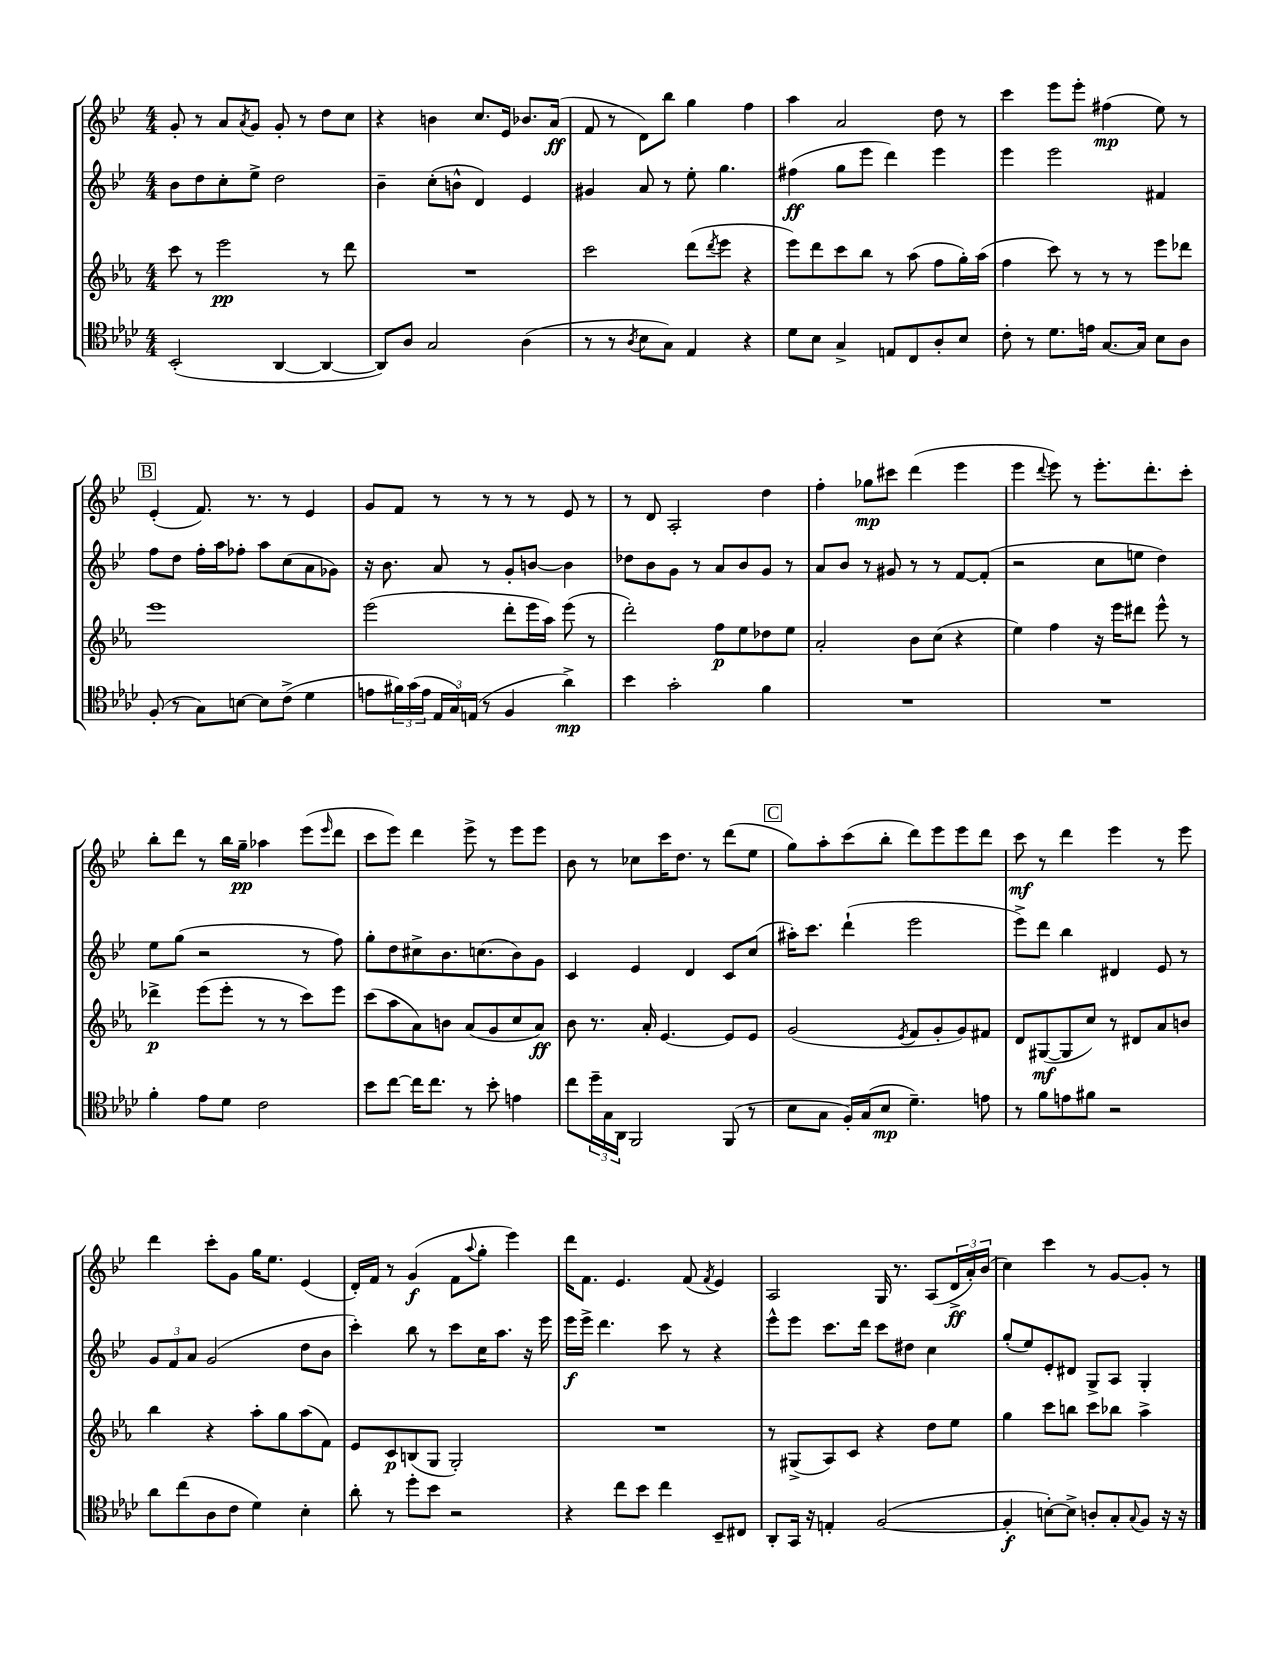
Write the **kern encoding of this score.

**kern	**dynam	**kern	**dynam	**kern	**dynam	**kern	**dynam
*part4	*part4	*part3	*part3	*part2	*part2	*part1	*part1
*staff4	*staff4	*staff3	*staff3	*staff2	*staff2	*staff1	*staff1
*clefC4	*	*clefG2	*	*clefG2	*	*clefG2	*
*k[b-e-a-d-]	*	*k[b-e-a-]	*	*k[b-e-]	*	*k[b-e-]	*
*M4/4	*	*M4/4	*	*M4/4	*	*M4/4	*
=8	=8	=8	=8	=8	=8	=8	=8
(2BB-'/	.	8ccc\	.	8b-\L	.	8g'/	.
.	.	8r	.	8dd\	.	8r	.
.	.	2eee-\	pp	8cc'\	.	8a/L	.
.	.	.	.	.	.	8qa/	.
.	.	.	.	8ee-^\J	.	8g/J	.
[4AA-/	.	.	.	2dd\	.	8g'/	.
.	.	.	.	.	.	8r	.
4AA-/_	.	8r	.	.	.	8dd\L	.
.	.	8ddd\	.	.	.	8cc\J	.
=9	=9	=9	=9	=9	=9	=9	=9
8AA-/L])	.	1r	.	4b-~\	.	4r	.
8A-/J	.	.	.	.	.	.	.
2G/	.	.	.	(8cc'\L	.	4bn\	.
.	.	.	.	8bn^^\J	.	.	.
.	.	.	.	4d/)	.	8.cc/L	.
.	.	.	.	.	.	16e-/Jk	.
(4A-\	.	.	.	4e-/	.	8.b-X/L	.
.	.	.	.	.	.	(16a/Jk	ff
=10	=10	=10	=10	=10	=10	=10	=10
8r	.	2ccc\	.	4g#X/	.	8f/	.
8r	.	.	.	.	.	8r	.
8qA-/	.	.	.	.	.	.	.
8B-\L	.	.	.	8a/	.	8d\L)	.
8G\J)	.	.	.	8r	.	8bb-\J	.
4E-/	.	(8ddd\L	.	8ee-'\	.	4gg\	.
.	.	8qddd/	.	.	.	.	.
.	.	8eee-\J	.	4.gg\	.	.	.
4r	.	4r	.	.	.	4ff\	.
=11	=11	=11	=11	=11	=11	=11	=11
8d-\L	.	8eee-\L)	.	(4ff#X\	ff	4aa\	.
8B-\J	.	8ddd\	.	.	.	.	.
4G^/	.	8ccc\	.	8gg\L	.	2a/	.
.	.	8bb-\J	.	8eee-\J	.	.	.
8En/L	.	8r	.	4ddd\)	.	.	.
8C/	.	(8aa-\	.	.	.	.	.
8A-'/	.	8ff\L	.	4eee-\	.	8dd\	.
8B-/J	.	16gg'\L)	.	.	.	8r	.
.	.	(16aa-\JJ	.	.	.	.	.
=12	=12	=12	=12	=12	=12	=12	=12
8c'\	.	4ff\	.	4eee-\	.	4ccc\	.
8r	.	.	.	.	.	.	.
8.d-\L	.	8ccc\)	.	2eee-\	.	8eee-\L	.
.	.	8r	.	.	.	8eee-'\J	.
16en\Jk	.	.	.	.	.	.	.
[8.G/L	.	8r	.	.	.	(4ff#X\	mp
.	.	8r	.	.	.	.	.
16G/Jk]	.	.	.	.	.	.	.
8B-\L	.	8eee-\L	.	4f#X/	.	8ee-\)	.
8A-\J	.	8ddd-X\J	.	.	.	8r	.
!!LO:LB:g=z
!!LO:REH:place=s1:t=B
=13	=13	=13	=13	=13	=13	=13	=13
(8F'/	.	1eee-	.	8ff\L	.	(4e-'/	.
8r	.	.	.	8dd\J	.	.	.
8G\L)	.	.	.	16ff'\LL	.	8.f/)	.
.	.	.	.	16aa\J	.	.	.
[8Bn\J	.	.	.	8ff-X'\J	.	.	.
.	.	.	.	.	.	8.r	.
8B\L]	.	.	.	8aa\L	.	.	.
(8c^\J	.	.	.	(8cc\	.	8r	.
4d-\	.	.	.	8a\	.	4e-/	.
.	.	.	.	8g-X\J)	.	.	.
=14	=14	=14	=14	=14	=14	=14	=14
8en\L	.	(2eee-\	.	16r	.	8g/L	.
.	.	.	.	8.b-\	.	.	.
24f#X\L)	.	.	.	.	.	8f/J	.
(24g\	.	.	.	.	.	.	.
24e\JJ	.	.	.	.	.	.	.
24E-/LL	.	.	.	8a/	.	8r	.
24G/)	.	.	.	.	.	.	.
(24En/JJ	.	.	.	.	.	.	.
8r	.	.	.	8r	.	8r	.
4F/	.	8ddd'\L	.	8g'/L	.	8r	.
.	.	16eee-\L	.	[8bn/J	.	8r	.
.	.	16aa-\JJ)	.	.	.	.	.
4a-^\)	mp	(8eee-\	.	4b\]	.	8e-/	.
.	.	8r	.	.	.	8r	.
=15	=15	=15	=15	=15	=15	=15	=15
4b-\	.	2ddd'\)	.	8dd-X\L	.	8r	.
.	.	.	.	8b-\	.	8d/	.
2g'\	.	.	.	8g\J	.	2A'/	.
.	.	.	.	8r	.	.	.
.	.	8ff\L	p	8a/L	.	.	.
.	.	8ee-\	.	8b-/	.	.	.
4f\	.	8dd-X\	.	8g/J	.	4dd\	.
.	.	8ee-\J	.	8r	.	.	.
=16	=16	=16	=16	=16	=16	=16	=16
1r	.	2a-'/	.	8a/L	.	4ff'\	.
.	.	.	.	8b-/J	.	.	.
.	.	.	.	8r	.	8gg-X\L	mp
.	.	.	.	8g#X/	.	8ccc#X\J	.
.	.	8b-\L	.	8r	.	(4ddd\	.
.	.	(8cc\J	.	8r	.	.	.
.	.	4r	.	[8f/L	.	4eee-\	.
.	.	.	.	(8f'/J]	.	.	.
=17	=17	=17	=17	=17	=17	=17	=17
1r	.	4ee-\)	.	2r	.	4eee-\	.
.	.	.	.	.	.	8qqddd/	.
.	.	4ff\	.	.	.	8eee-\)	.
.	.	.	.	.	.	8r	.
.	.	16r	.	8cc\L	.	8.eee-'\L	.
.	.	16eee-\KL	.	.	.	.	.
.	.	8ddd#X\J	.	8een\J	.	.	.
.	.	.	.	.	.	8.ddd'\	.
.	.	8eee-^^\	.	4dd\)	.	.	.
.	.	8r	.	.	.	8ccc'\J	.
!!LO:LB:g=z
=18	=18	=18	=18	=18	=18	=18	=18
4f'\	.	4ddd-X^\	p	8ee-\L	.	8bb-'\L	.
.	.	.	.	(8gg\J	.	8ddd\J	.
8e-\L	.	(8eee-\L	.	2r	.	8r	.
8d-\J	.	8eee-'\J	.	.	.	16bb-\LL	.
.	.	.	.	.	.	16gg~\JJ	pp
2c\	.	8r	.	.	.	4aa-X\	.
.	.	8r	.	.	.	.	.
.	.	8ccc\L)	.	8r	.	(8eee-\L	.
.	.	.	.	.	.	16qqeee-/	.
.	.	8eee-\J	.	8ff\)	.	8ddd\J	.
=19	=19	=19	=19	=19	=19	=19	=19
8b-\L	.	(8ccc\L	.	8gg'\L	.	8ccc\L	.
[8cc\J	.	8aa-\	.	8dd\	.	8eee-\J)	.
16cc\KL]	.	8a-\)	.	8cc#X^\	.	4ddd\	.
8.cc\J	.	.	.	.	.	.	.
.	.	8bn\J	.	8.b-\	.	.	.
8r	.	(8a-/L	.	.	.	8eee-^\	.
.	.	.	.	(8.ccn\	.	.	.
8b-'\	.	8g/	.	.	.	8r	.
4en\	.	8cc/	.	8b-\)	.	8eee-\L	.
.	.	8a-/J)	ff	8g\J	.	8eee-\J	.
=20	=20	=20	=20	=20	=20	=20	=20
8cc\L	.	8b-\	.	4c/	.	8b-\	.
24dd-~\L	.	8.r	.	.	.	8r	.
24G\	.	.	.	.	.	.	.
24AA-\JJ	.	.	.	.	.	.	.
2FF/	.	.	.	4e-/	.	8cc-X\L	.
.	.	16a-'/	.	.	.	.	.
.	.	[4.e-/	.	.	.	16ccc\K	.
.	.	.	.	.	.	8.dd\J	.
.	.	.	.	4d/	.	.	.
.	.	.	.	.	.	8r	.
(8FF/	.	8e-/L]	.	8c/L	.	(8ddd\L	.
8r	.	8e-/J	.	(8cc/J	.	8ee-\J	.
!!LO:REH:place=s1:t=C
=21	=21	=21	=21	=21	=21	=21	=21
8B-\L	.	(2g/	.	16aa#X'\KL)	.	8gg\L)	.
.	.	.	.	8.ccc\J	.	.	.
8G\J	.	.	.	.	.	8aa'\	.
16F'/LL)	.	.	.	(4ddd`\	.	(8ccc\	.
(16G/J	.	.	.	.	.	.	.
8B-/J	mp	.	.	.	.	8bb-'\J	.
.	.	8qe-/	.	.	.	.	.
4.d-~\)	.	8f/L	.	2eee-\	.	8ddd\L)	.
.	.	8g'/	.	.	.	8eee-\	.
.	.	8g/)	.	.	.	8eee-\	.
8en\	.	8f#X/J	.	.	.	8ddd\J	.
=22	=22	=22	=22	=22	=22	=22	=22
8r	.	8d/L	.	8eee-^\L)	.	8ccc\	mf
8f\L	.	([8G#X/	mf	8ddd\J	.	8r	.
8en\	.	8G#/]	.	4bb-\	.	4ddd\	.
8f#X\J	.	8cc/J)	.	.	.	.	.
2r	.	8r	.	4d#X/	.	4eee-\	.
.	.	8d#X/L	.	.	.	.	.
.	.	8a-/	.	8e-/	.	8r	.
.	.	8bn/J	.	8r	.	8eee-\	.
!!LO:LB:g=z
=23	=23	=23	=23	=23	=23	=23	=23
8a-\L	.	4bb-\	.	12g/L	.	4ddd\	.
.	.	.	.	12f/	.	.	.
(8cc\	.	.	.	.	.	.	.
.	.	.	.	12a/J	.	.	.
8A-\	.	4r	.	(2g/	.	8ccc'\L	.
8c\J	.	.	.	.	.	8g\J	.
4d-\)	.	8aa-'\L	.	.	.	16gg\KL	.
.	.	.	.	.	.	8.ee-\J	.
.	.	8gg\	.	.	.	.	.
4B-'\	.	(8aa-\	.	8dd\L	.	(4e-/	.
.	.	8f\J)	.	8b-\J	.	.	.
=24	=24	=24	=24	=24	=24	=24	=24
8a-'\	.	8e-/L	.	4ccc'\)	.	16d'/LL)	.
.	.	.	.	.	.	16f/JJ	.
8r	.	8c/	p	.	.	8r	.
8dd-'\L	.	(8Bn/	.	8bb-\	.	(4g/	f
8b-\J	.	8G/J	.	8r	.	.	.
2r	.	2G'/)	.	8ccc\L	.	8f\L	.
.	.	.	.	.	.	8qqaa/	.
.	.	.	.	16cc\K	.	8gg'\J	.
.	.	.	.	8.aa\J	.	.	.
.	.	.	.	.	.	4eee-\)	.
.	.	.	.	16r	.	.	.
.	.	.	.	16eee-\	.	.	.
=25	=25	=25	=25	=25	=25	=25	=25
4r	.	1r	.	16eee-\LL	f	16ddd\KL	.
.	.	.	.	16eee-^\JJ	.	8.f\J	.
.	.	.	.	4.ddd\	.	.	.
8cc\L	.	.	.	.	.	4.e-/	.
8b-\J	.	.	.	.	.	.	.
4cc\	.	.	.	8ccc\	.	.	.
.	.	.	.	8r	.	(8f/	.
.	.	.	.	.	.	8qf/	.
8BB-~/L	.	.	.	4r	.	4e-/)	.
8C#X/J	.	.	.	.	.	.	.
=26	=26	=26	=26	=26	=26	=26	=26
8AA-'/L	.	8r	.	8eee-^^\L	.	2A/	.
16GG/Jk	.	(8G#X^/L	.	8eee-\J	.	.	.
16r	.	.	.	.	.	.	.
4En'/	.	8A-/)	.	8.ccc\L	.	.	.
.	.	8c/J	.	.	.	.	.
.	.	.	.	16ddd\Jk	.	.	.
([2F/	.	4r	.	8ccc\L	.	16G/	.
.	.	.	.	.	.	8.r	.
.	.	.	.	8dd#X\J	.	.	.
.	.	8dd\L	.	4cc\	.	(8A/L	.
.	.	8ee-\J	.	.	.	24d^/L	ff
.	.	.	.	.	.	24a'/)	.
.	.	.	.	.	.	(24b-/JJ	.
=27	=27	=27	=27	=27	=27	=27	=27
4F'/]	f	4gg\	.	(8gg'/L	.	4cc\)	.
.	.	.	.	8ee-/)	.	.	.
[8Bn'\L)	.	8ccc\L	.	8e-'/	.	4ccc\	.
8B^\J]	.	8bbn\J	.	8d#X/J	.	.	.
8An'/L	.	8ccc\L	.	8G^/L	.	8r	.
8G'/	.	8bb-X\J	.	8A/J	.	[8g/L	.
8qqG/	.	.	.	.	.	.	.
8F/J	.	4aa-^\	.	4G'/	.	8g'/J]	.
16r	.	.	.	.	.	8r	.
16r	.	.	.	.	.	.	.
==	==	==	==	==	==	==	==
*-	*-	*-	*-	*-	*-	*-	*-
